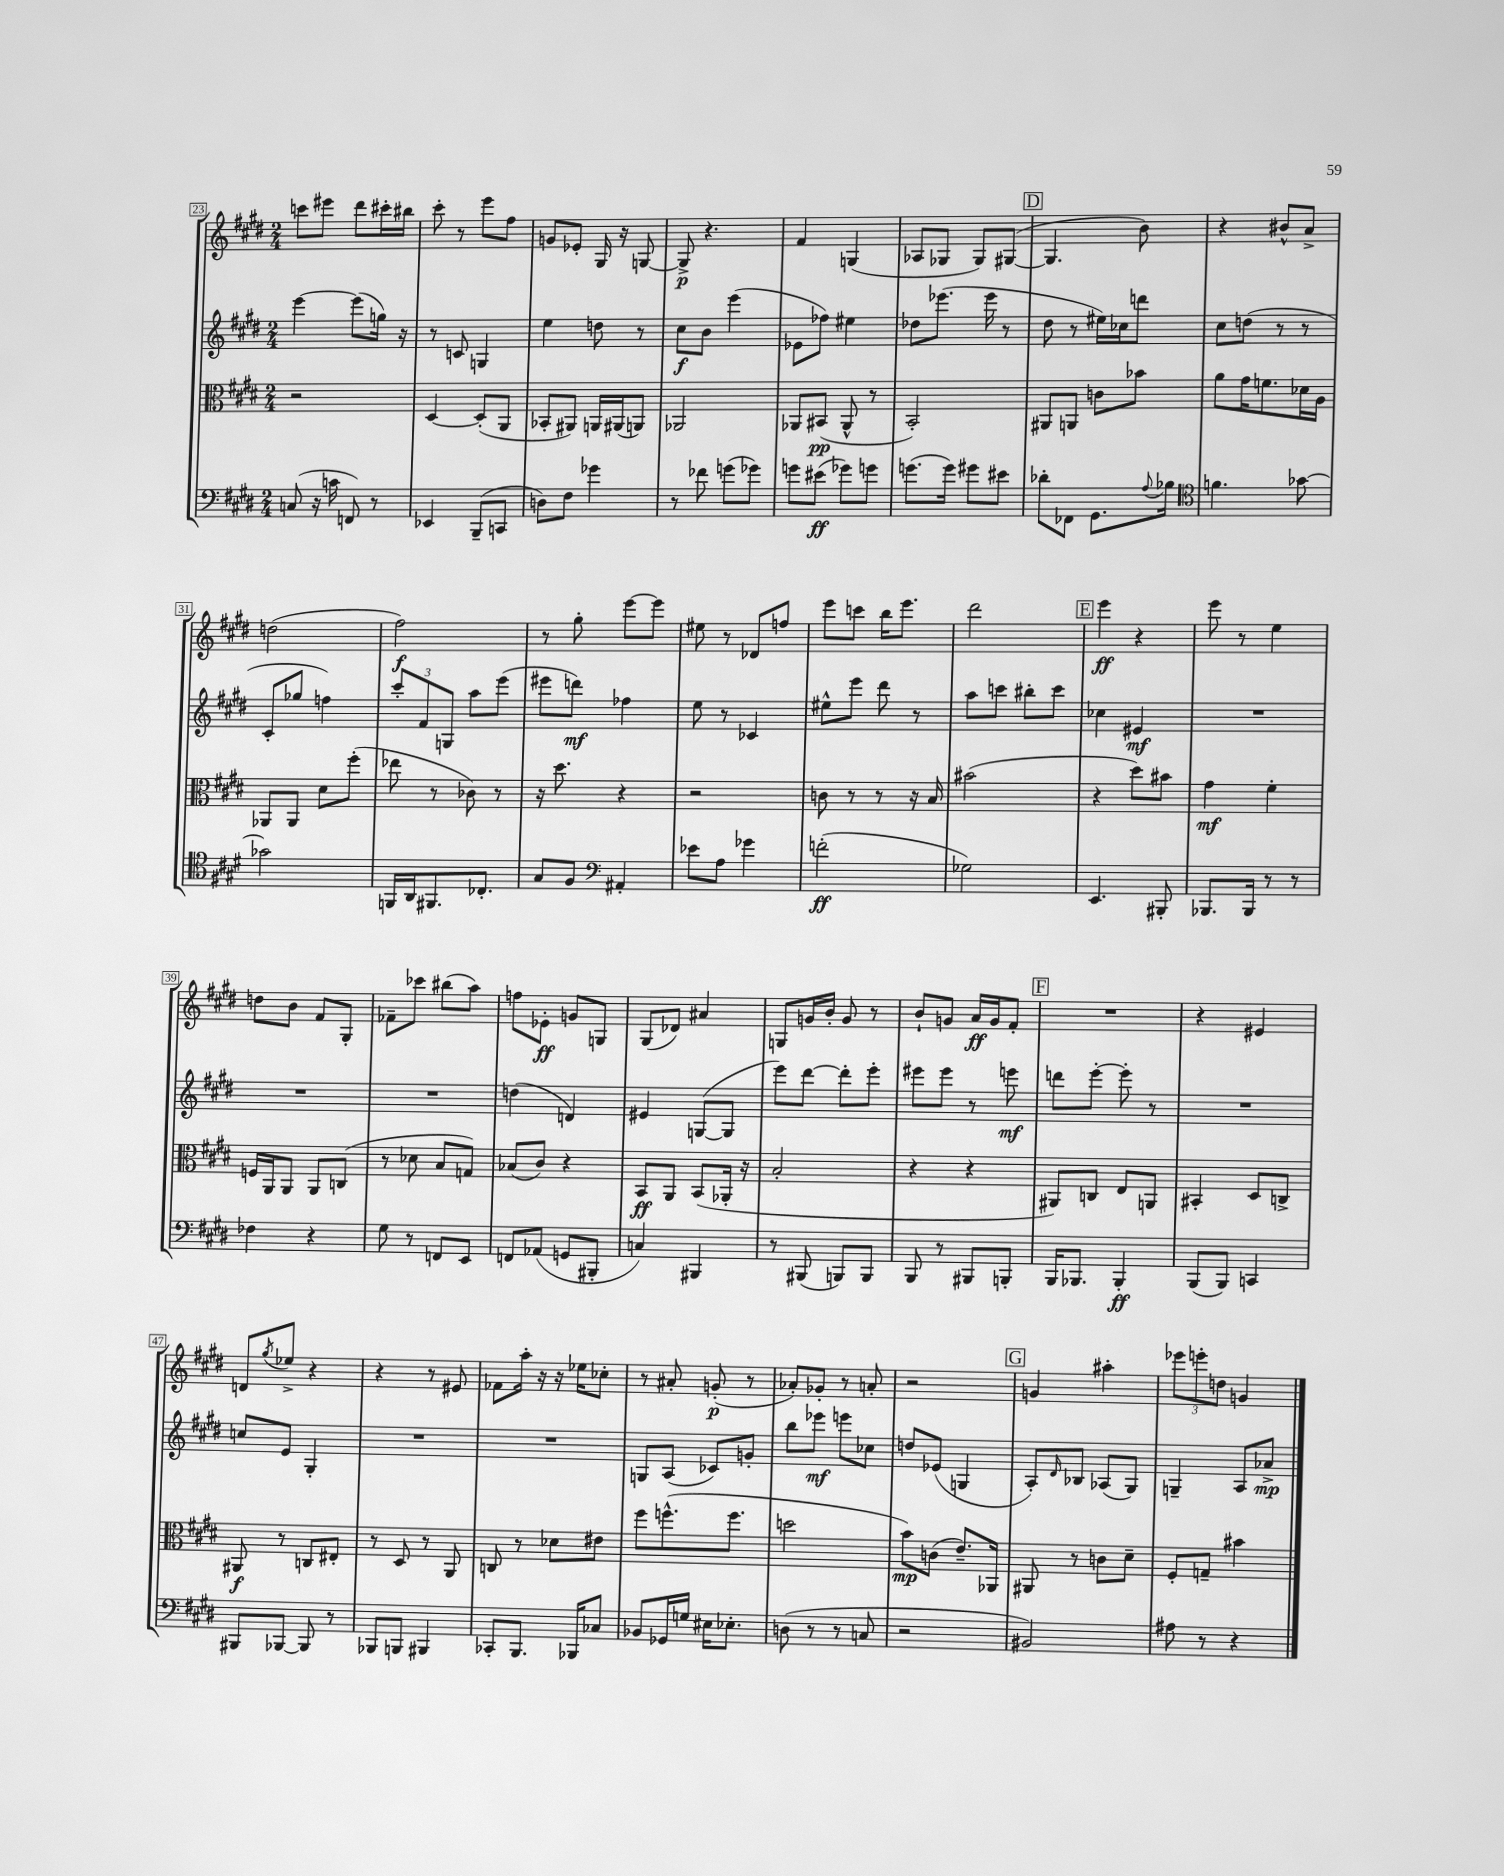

**kern	**dynam	**kern	**dynam	**kern	**dynam	**kern	**dynam
*part4	*part4	*part3	*part3	*part2	*part2	*part1	*part1
*staff4	*staff4	*staff3	*staff3	*staff2	*staff2	*staff1	*staff1
*clefF4	*	*clefC3	*	*clefG2	*	*clefG2	*
*k[f#c#g#d#]	*	*k[f#c#g#d#]	*	*k[f#c#g#d#]	*	*k[f#c#g#d#]	*
*M2/4	*	*M2/4	*	*M2/4	*	*M2/4	*
=23	=23	=23	=23	=23	=23	=23	=23
(8Cn/	.	2r	.	[4eee\	.	8cccn\L	.
16r	.	.	.	.	.	8eee#X\J	.
16cn\	.	.	.	.	.	.	.
8FFn/)	.	.	.	(8eee\L]	.	8ddd#\L	.
8r	.	.	.	16ggn\Jk)	.	16ccc#X'\L	.
.	.	.	.	16r	.	16bb#X\JJ	.
=24	=24	=24	=24	=24	=24	=24	=24
4EE-X/	.	[4D#/	.	8r	.	8ccc#'\	.
.	.	.	.	8cn/	.	8r	.
(8BBB~/L	.	(8D#'/L]	.	4Gn/	.	8eee\L	.
8CCn/J	.	8AA/J	.	.	.	8ff#\J	.
=25	=25	=25	=25	=25	=25	=25	=25
8Dn\L)	.	8BB-X'/L	.	4ee\	.	8gn/L	.
8F#\J	.	8AA#X/J)	.	.	.	8e-X'/J	.
4g-X\	.	16AAn/LL	.	8ddn\	.	16G#/	.
.	.	(16AA#X/J	.	.	.	16r	.
.	.	8AAn/J)	.	8r	.	[8Gn/	.
=26	=26	=26	=26	=26	=26	=26	=26
8r	.	2AA-X/	.	8cc#\L	f	8G^/]	p
8f-X\	.	.	.	8b\J	.	4.r	.
(8gn\L	.	.	.	(4eee\	.	.	.
8g-X\J)	.	.	.	.	.	.	.
=27	=27	=27	=27	=27	=27	=27	=27
8gn\L	.	8AA-X/L	.	8e-X\L	.	4f#/	.
(8e#X\J	ff	(8BB#X/J	pp	8ff-X\J)	.	.	.
8g-X\L)	.	8AA-^^/	.	4ee#X\	.	(4Gn/	.
8gn\J	.	8r	.	.	.	.	.
=28	=28	=28	=28	=28	=28	=28	=28
(8.gn\L	.	2BB'/)	.	8dd-X\L	.	8A-X/L	.
.	.	.	.	(8.eee-X\J	.	8G-X/J	.
16g\Jk)	.	.	.	.	.	.	.
8g#X\L	.	.	.	.	.	8G-/L)	.
.	.	.	.	16eee-\	.	.	.
8e#X\J	.	.	.	8r	.	([8G#X/J	.
!!LO:REH:place=s1:t=D
=29	=29	=29	=29	=29	=29	=29	=29
8d-X'\L	.	8AA#X/L	.	8dd#\	.	4.G#/]	.
8FF-X\J	.	8AAn/J	.	8r	.	.	.
8.GG#\L	.	8cn\L	.	16ee#X\LL)	.	.	.
.	.	.	.	16cc-X\J	.	.	.
.	.	8b-X\J	.	8dddn\J	.	8b\)	.
8qqA/	.	.	.	.	.	.	.
16B-X\Jk	.	.	.	.	.	.	.
=30	=30	=30	=30	=30	=30	=30	=30
*clefC4	*	*	*	*	*	*	*
4.fn\	.	8a\L	.	8cc#\L	.	4r	.
.	.	16g#\K	.	(8ddn\J	.	.	.
.	.	8.fn\	.	.	.	.	.
.	.	.	.	8r	.	8b#X^^/L	.
[8g-X\	.	16d-X\L	.	8r	.	8a^/J	.
.	.	16A\JJ	.	.	.	.	.
!!LO:LB:g=z
=31	=31	=31	=31	=31	=31	=31	=31
2g-X\]	.	8AA-X/L	.	8c#'/L	.	(2ddn\	.
.	.	8AA-/J	.	8gg-X/J	.	.	.
.	.	8d#\L	.	4ffn\)	.	.	.
.	.	(8ff#'\J	.	.	.	.	.
=32	=32	=32	=32	=32	=32	=32	=32
16FFn/LL	.	8ee-X\	.	12ccc#'/L	.	2ff#\)	f
16AA/J	.	.	.	.	.	.	.
.	.	.	.	12f#/	.	.	.
8.FF#X/	.	8r	.	.	.	.	.
.	.	.	.	12Gn/J	.	.	.
.	.	8c-X\)	.	8aa\L	.	.	.
8.C-X'/J	.	.	.	.	.	.	.
.	.	8r	.	(8eee\J	.	.	.
=33	=33	=33	=33	=33	=33	=33	=33
8G#/L	.	16r	.	8eee#X\L	.	8r	.
.	.	8.dd#\	.	.	.	.	.
8F#/J	.	.	.	8dddn\J)	mf	8gg#'\	.
*clefF4	*	*	*	*	*	*	*
4AA#X'/	.	4r	.	4ff-X\	.	[8eee\L	.
.	.	.	.	.	.	8eee\J]	.
=34	=34	=34	=34	=34	=34	=34	=34
8e-X\L	.	2r	.	8ee\	.	8ee#X\	.
8A\J	.	.	.	8r	.	8r	.
4g-X\	.	.	.	4c-X/	.	8d-X/L	.
.	.	.	.	.	.	8ffn/J	.
=35	=35	=35	=35	=35	=35	=35	=35
(2fn'\	ff	8cn\	.	8ee#X^^\L	.	8eee\L	.
.	.	8r	.	8eee\J	.	8cccn\J	.
.	.	8r	.	8ddd#\	.	16bb\KL	.
.	.	.	.	.	.	8.eee\J	.
.	.	16r	.	8r	.	.	.
.	.	16B/	.	.	.	.	.
=36	=36	=36	=36	=36	=36	=36	=36
2G-X\)	.	(2b#X\	.	8aa\L	.	2ddd#\	.
.	.	.	.	8cccn\J	.	.	.
.	.	.	.	8bb#X'\L	.	.	.
.	.	.	.	8ccc\J	.	.	.
!!LO:REH:place=s1:t=E
=37	=37	=37	=37	=37	=37	=37	=37
4.EE/	.	4r	.	4cc-X\	.	4eee\	ff
.	.	8dd#\L)	.	4e#X/	mf	4r	.
8BBB#X'/	.	8b#X\J	.	.	.	.	.
=38	=38	=38	=38	=38	=38	=38	=38
8.BBB-X/L	.	4g#\	mf	2r	.	8eee\	.
.	.	.	.	.	.	8r	.
16BBB-/Jk	.	.	.	.	.	.	.
8r	.	4f#'\	.	.	.	4ee\	.
8r	.	.	.	.	.	.	.
!!LO:LB:g=z
=39	=39	=39	=39	=39	=39	=39	=39
4F-X\	.	16Fn/LL	.	2r	.	8ddn\L	.
.	.	16AA/J	.	.	.	.	.
.	.	8AA/J	.	.	.	8b\J	.
4r	.	8AA/L	.	.	.	8f#/L	.
.	.	(8Cn/J	.	.	.	8G#'/J	.
=40	=40	=40	=40	=40	=40	=40	=40
8G#\	.	8r	.	2r	.	8f-X~\L	.
8r	.	8d-X\	.	.	.	8ccc-X\J	.
8FFn/L	.	8B/L	.	.	.	(8bb#X\L	.
8EE/J	.	8Gn/J)	.	.	.	8aa\J)	.
=41	=41	=41	=41	=41	=41	=41	=41
8FFn/L	.	(8B-X/L	.	(4ddn\	.	8ffn\L	.
(8AA-X/J	.	8c#/J)	.	.	.	8e-X'\J	ff
8GGn/L	.	4r	.	4dn/)	.	8gn/L	.
8BBB#X'/J	.	.	.	.	.	8Gn/J	.
=42	=42	=42	=42	=42	=42	=42	=42
4Cn/)	.	8BB/L	ff	4e#X/	.	(8G#/L	.
.	.	8AA/J	.	.	.	8d-X/J)	.
4BBB#X/	.	(8BB/L	.	([8Gn/L	.	4a#X/	.
.	.	16AA-X'/Jk	.	8G/J]	.	.	.
.	.	16r	.	.	.	.	.
=43	=43	=43	=43	=43	=43	=43	=43
8r	.	2B'/	.	8eee\L)	.	8Gn/L	.
(8BBB#X/	.	.	.	[8ddd#\J	.	16gn/L	.
.	.	.	.	.	.	16b'/JJ	.
8BBBn/L)	.	.	.	8ddd#'\L]	.	8g/	.
8BBB/J	.	.	.	8eee'\J	.	8r	.
=44	=44	=44	=44	=44	=44	=44	=44
8BBB/	.	4r	.	8eee#X\L	.	8b`/L	.
8r	.	.	.	8eee#\J	.	8gn/J	.
8BBB#X/L	.	4r	.	8r	.	16a/LL	ff
.	.	.	.	.	.	16g/J	.
8BBBn'/J	.	.	.	8eeen\	mf	8f#'/J	.
!!LO:REH:place=s1:t=F
=45	=45	=45	=45	=45	=45	=45	=45
16BBB/KL	.	8AA#X/L)	.	8dddn\L	.	2r	.
8.BBB-X/J	.	.	.	.	.	.	.
.	.	8Cn/J	.	[8eee'\J	.	.	.
4BBB-'/	ff	8E/L	.	8eee'\]	.	.	.
.	.	8AAn/J	.	8r	.	.	.
=46	=46	=46	=46	=46	=46	=46	=46
(8BBB/L	.	4BB#X'/	.	2r	.	4r	.
8BBB/J)	.	.	.	.	.	.	.
4CCn/	.	8D#/L	.	.	.	4e#X/	.
.	.	8Cn^/J	.	.	.	.	.
!!LO:LB:g=z
=47	=47	=47	=47	=47	=47	=47	=47
8BBB#X/L	.	8AA#X/	f	8ccn/L	.	8dn/L	.
.	.	.	.	.	.	8qgg#/	.
[8BBB-X/J	.	8r	.	8e/J	.	8ee-X^/J	.
8BBB-/]	.	8Cn/L	.	4G#'/	.	4r	.
8r	.	8E#X'/J	.	.	.	.	.
=48	=48	=48	=48	=48	=48	=48	=48
8BBB-X/L	.	8r	.	2r	.	4r	.
8BBBn/J	.	8D#/	.	.	.	.	.
4BBB#X/	.	8r	.	.	.	8r	.
.	.	8AA/	.	.	.	8e#X/	.
=49	=49	=49	=49	=49	=49	=49	=49
8CC-X'/L	.	8Cn/	.	2r	.	8f-X\L	.
8.BBB/J	.	8r	.	.	.	16aa'\Jk	.
.	.	.	.	.	.	16r	.
.	.	8d-X\L	.	.	.	16r	.
16BBB-X/KL	.	.	.	.	.	16ee-X\KL	.
8C-X/J	.	8e#X\J	.	.	.	8cc-X'\J	.
=50	=50	=50	=50	=50	=50	=50	=50
8BB-X/L	.	8ff#\L	.	8Gn/L	.	8r	.
16GG-X/L	.	(8.ffn^^\	.	(8A/J	.	8a#X'/	.
16Gn/JJ	.	.	.	.	.	.	.
16E#X\KL	.	.	.	8c-X/L)	.	(8gn'/	p
8.E-X'\J	.	8.ff\J	.	.	.	.	.
.	.	.	.	8gn'/J	.	8r	.
=51	=51	=51	=51	=51	=51	=51	=51
(8Dn\	.	2ddn\	.	8bb\L	.	8a-X'/L)	.
8r	.	.	.	8eee-X\J	mf	8g-X'/J	.
8r	.	.	.	8eeen\L	.	8r	.
8Cn/	.	.	.	8cc-X\J	.	8an'/	.
=52	=52	=52	=52	=52	=52	=52	=52
2r	.	8b\L)	mp	8ddn/L	.	2r	.
.	.	(8cn\J	.	(8e-X/J	.	.	.
.	.	8.e~/L)	.	4Gn/	.	.	.
.	.	16AA-X/Jk	.	.	.	.	.
!!LO:REH:place=s1:t=G
=53	=53	=53	=53	=53	=53	=53	=53
2BB#X/)	.	8AA#X/	.	8A'/L)	.	4gn/	.
.	.	.	.	16qqd#/	.	.	.
.	.	8r	.	8B-X/J	.	.	.
.	.	8cn\L	.	(8A-X/L	.	4aa#X'\	.
.	.	8d#~\J	.	8G#/J)	.	.	.
=54	=54	=54	=54	=54	=54	=54	=54
8A#X\	.	8F#'/L	.	4Gn~/	.	12eee-X\L	.
.	.	.	.	.	.	12eeen'\	.
8r	.	8Gn~/J	.	.	.	.	.
.	.	.	.	.	.	12ddn\J	.
4r	.	4b#X\	.	8A/L	.	4gn/	.
.	.	.	.	8a-X^/J	mp	.	.
==	==	==	==	==	==	==	==
*-	*-	*-	*-	*-	*-	*-	*-
